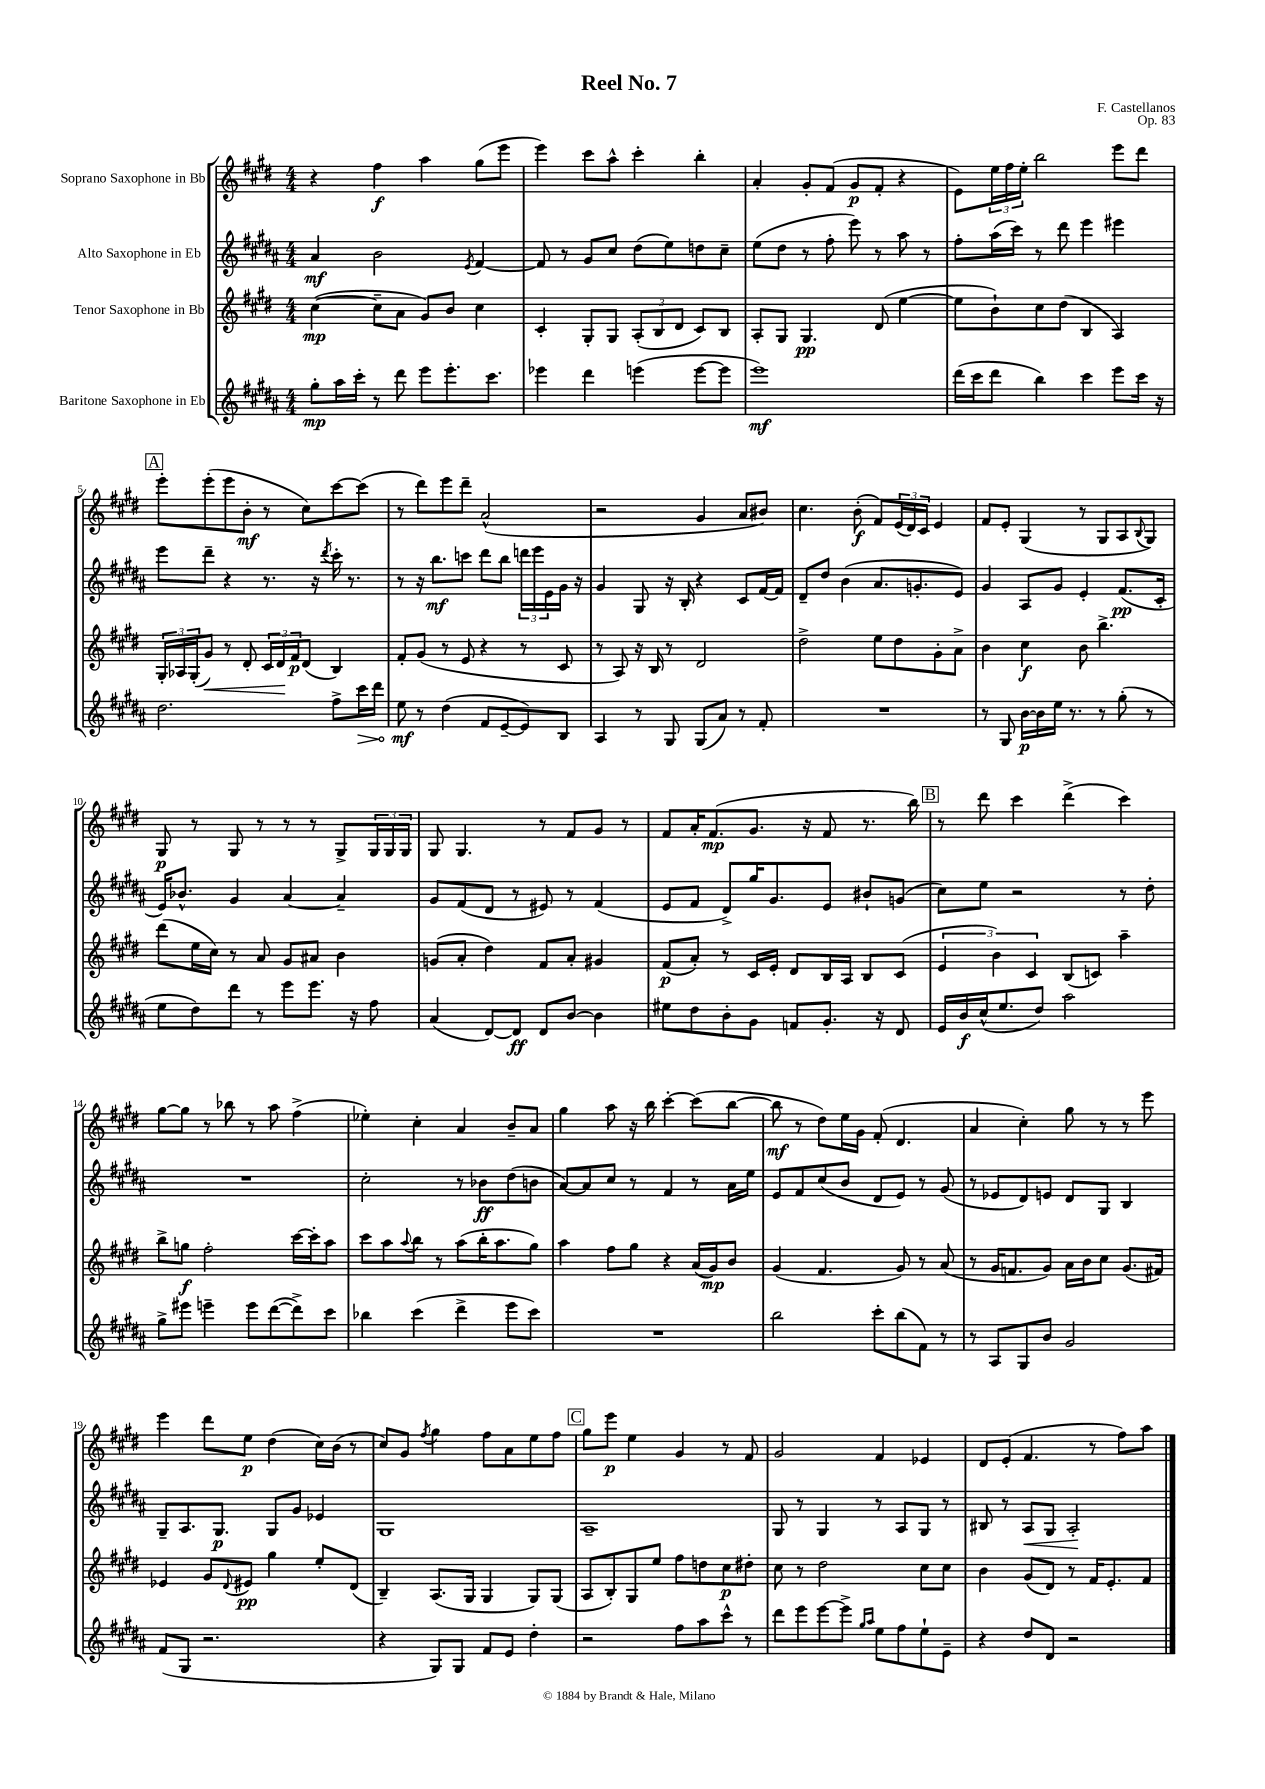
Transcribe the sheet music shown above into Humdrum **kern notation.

**kern	**kern	**kern	**kern
*staff4	*staff3	*staff2	*staff1
*clefG2	*clefG2	*clefG2	*clefG2
*k[f#c#g#d#a#]	*k[f#c#g#d#]	*k[f#c#g#d#a#]	*k[f#c#g#d#]
*M4/4	*M4/4	*M4/4	*M4/4
8gg#'	([4cc#	4a#	4r
16aa#	.	.	.
16ccc#'	.	.	.
8r	8cc#~]	2b	4ff#
8ddd#	8a	.	.
8eee	8g#)	.	4aa
8.eee'	8b	.	.
.	.	8qe	.
.	4cc#	[4f#	(8gg#
8.ccc#	.	.	.
.	.	.	8eee
=	=	=	=
4eee-	4c#'	8f#]	4eee)
.	.	8r	.
4ddd#	8G#'	8g#	8ccc#
.	8G#	8cc#	8aa^^
(4eee	(12A'	(8dd#	4ccc#'
.	12B	.	.
.	.	8ee)	.
.	12d#	.	.
[8eee	8c#)	8dd	4bb'
8eee]	8B	8cc#~	.
=	=	=	=
1eee)	8A'	(8ee	4a'
.	8G#	8dd#	.
.	4.G#	8r	8g#'
.	.	8ff#'	(8f#
.	.	8eee)	8g#
.	(8d#	8r	8f#'
.	[4ee	8aa#	4r
.	.	8r	.
=	=	=	=
(16ddd#	8ee]	8ff#'	8e)
16ccc#	.	.	.
8ddd#	8b`)	(16aa#	24ee
.	.	.	24ff#
.	.	16ccc#)	.
.	.	.	24ee'
4bb)	8cc#	8r	2bb
.	(8dd#	8ddd#	.
4ccc#	4B	4eee	.
8eee	4A)	4eee#	8eee
16ccc#	.	.	8ddd#
16r	.	.	.
=	=	=	=
2.dd#	24G#'	8eee	8eee'
.	24A-	.	.
.	(24G#'	.	.
.	8g#)	8ddd#~	(8eee'
.	8r	4r	8eee
.	8d#'	.	8b'
.	24c#	8.r	8r
.	24d#	.	.
.	24f#	.	.
.	(8d#	.	8cc#)
.	.	16r	.
.	.	8qddd#	.
8ff#^	4B)	16ccc#'	[8ccc#
.	.	8.r	.
16ccc#	.	.	(8ccc#]
16ddd#	.	.	.
=	=	=	=
8ee	8f#'	8r	8r
8r	(8g#	16r	8ddd#)
.	.	8.bb	.
(4dd#	8r	.	8eee
.	8e	8ccc	8ddd#~
8f#	4r	8ddd#	(2a^^
[8e~	.	8bb	.
8e])	8r	24ddd	.
.	.	24eee	.
.	.	24e	.
8B	8c#	16g#	.
.	.	16r	.
=	=	=	=
4A#	8r	4g#	2r
.	8A)	.	.
8r	16r	8G#	.
.	16B	.	.
8G#	8r	16r	.
.	.	16B'	.
(8G#	2d#	4r	4g#
8a#)	.	.	.
8r	.	8c#	8a
8f#'	.	[16f#	8b#)
.	.	16f#]	.
=	=	=	=
1r	2dd#^	8d#~	4.cc#
.	.	8dd#	.
.	.	(4b	.
.	.	.	(8b'
.	8ee	8.a#	8f#)
.	8dd#	.	(24e
.	.	.	24d#)
.	.	8.g'	.
.	.	.	24c#
.	8g#'	.	4e
.	8a^	8e)	.
=	=	=	=
8r	4b	4g#	8f#
8G#	.	.	8e'
[16b	4cc#	8A#	(4G#
16b]	.	.	.
16ee	.	8g#	.
8.r	.	.	.
.	8b	4e'	8r
8r	4.bb^	.	8G#
(8gg#'	.	(8.f#	8A
.	.	.	8qqB
8r	.	.	8G#)
.	.	16c#'	.
=	=	=	=
8ee	(8ddd#	16e)	8G#
.	.	8.b-^^	.
8dd#)	16ee	.	8r
.	16cc#)	.	.
8ddd#	8r	4g#	8G#
8r	8a	.	8r
8eee	8g#	[4a#	8r
8.eee	8a#	.	8r
.	4b	4a#~]	8G#^
16r	.	.	.
8ff#	.	.	24G#
.	.	.	24G#
.	.	.	24G#
=	=	=	=
(4a#	(8g	8g#	8G#
.	8a'	(8f#	4.G#
[8d#)	4dd#)	8d#	.
8d#]	.	8r	.
8d#	8f#	8e#)	8r
[8b	8a'	8r	8f#
4b]	4g#	(4f#	8g#
.	.	.	8r
=	=	=	=
8ee#	(8f#	8e	8f#
8dd#	8a')	8f#	16a'
.	.	.	(8.f#
8b'	8r	8d#^)	.
8g#	16c#	16gg#	8.g#
.	16e'	8.g#	.
8f	8d#	.	.
.	.	.	16r
8.g#'	16B	8e	8f#
.	16A	.	.
.	8B	8b#`	8.r
16r	.	.	.
8d#	(8c#	(8g	.
.	.	.	16bb)
=	=	=	=
16e	6e	8cc#)	8r
16b	.	.	.
(16cc#^^	.	8ee	8ddd#
.	6b)	.	.
8.ee	.	.	.
.	.	2r	4ccc#
.	6c#	.	.
8dd#)	.	.	.
2aa#	(8B	.	(4ddd#^
.	8c)	.	.
.	4aa~	8r	4ccc#)
.	.	8dd#'	.
=	=	=	=
8gg#^	8bb^	1r	[8gg#
8eee#	8gg	.	8gg#]
4eee~	2ff#'	.	8r
.	.	.	8bb-
8eee	.	.	8r
([8ddd#	.	.	8aa
8ddd#^])	[16ccc#	.	(4ff#^
.	16ccc#']	.	.
8ccc#	8aa	.	.
=	=	=	=
4bb-	8ccc#	2cc#'	4ee-')
.	8aa	.	.
.	8qqaa	.	.
(4ccc#	8bb	.	4cc#'
.	8r	.	.
4ddd#^	(8aa	8r	4a
.	16bb'	8b-	.
.	8.aa	.	.
8eee	.	(8dd#	8b~
8ccc#)	8gg#)	8b	8a
=	=	=	=
1r	4aa	[8a#)	4gg#
.	.	8a#]	.
.	8ff#	8cc#	8aa
.	8gg#	8r	16r
.	.	.	16bb
.	4r	4f#	[4ccc#'
.	(16a	8r	(8ccc#]
.	16g#)	.	.
.	8b	16a#	[8bb
.	.	16ee	.
=	=	=	=
2bb	(4g#	8e	8bb]
.	.	8f#	8r
.	4.f#	(8cc#	8dd#)
.	.	8b	16ee
.	.	.	16g#
8ccc#'	.	8d#	(8f#'
(8bb	8g#)	8e)	4.d#
8f#)	8r	8r	.
8r	(8a	(8g#	.
=	=	=	=
8r	8r	8r	4a
8A#	16g#	8e-	.
.	8.f	.	.
8G#	.	8d#)	4cc#')
8b	8g#)	8e	.
2g#	16a	8d#	8gg#
.	16b	.	.
.	8cc#	8G#	8r
.	(8.g#	4B	8r
.	.	.	8eee
.	16f#)	.	.
=	=	=	=
(8f#	4e-	8G#~	4eee
8G#	.	8.A#	.
2.r	8g#	.	8ddd#
.	.	8.G#	.
.	8qqd#	.	.
.	8e#	.	8ee
.	4gg#	8G#	(4dd#
.	.	8g#	.
.	8ee'	4e-	16cc#)
.	.	.	(16b
.	(8d#	.	8r
=	=	=	=
4r	4B~)	1G#	8cc#)
.	.	.	8g#
.	.	.	8qff#
8G#)	(8.A	.	4gg#
8G#	.	.	.
.	16G#	.	.
8f#	4G#	.	8ff#
8e	.	.	8a
4dd#'	8G#)	.	8ee
.	(8G#	.	8ff#
=	=	=	=
2r	8A	1A#~	8gg#
.	8B')	.	8eee
.	8G#	.	4ee
.	8ee	.	.
8ff#	8ff#	.	4g#
8aa#	8dd	.	.
8ccc#^^	8cc#	.	8r
8r	8dd#'	.	8f#
=	=	=	=
8ddd#	8cc#	8G#	2g#
8eee	8r	8r	.
[8eee	2dd#	4G#	.
8eee^]	.	.	.
16qqgg#	.	.	.
16qqaa#	.	.	.
8ee	.	8r	4f#
8ff#	.	8A#	.
8ee`	8cc#	8G#	4e-
8e~	8cc#	8r	.
=	=	=	=
4r	4b	8B#	8d#
.	.	8r	(8e'
8dd#	(8g#	8A#	4.f#
8d#	8d#)	8G#	.
2r	8r	2A#'	.
.	16f#	.	8r
.	8.e'	.	.
.	.	.	8ff#)
.	8f#	.	8aa
==	==	==	==
*-	*-	*-	*-
